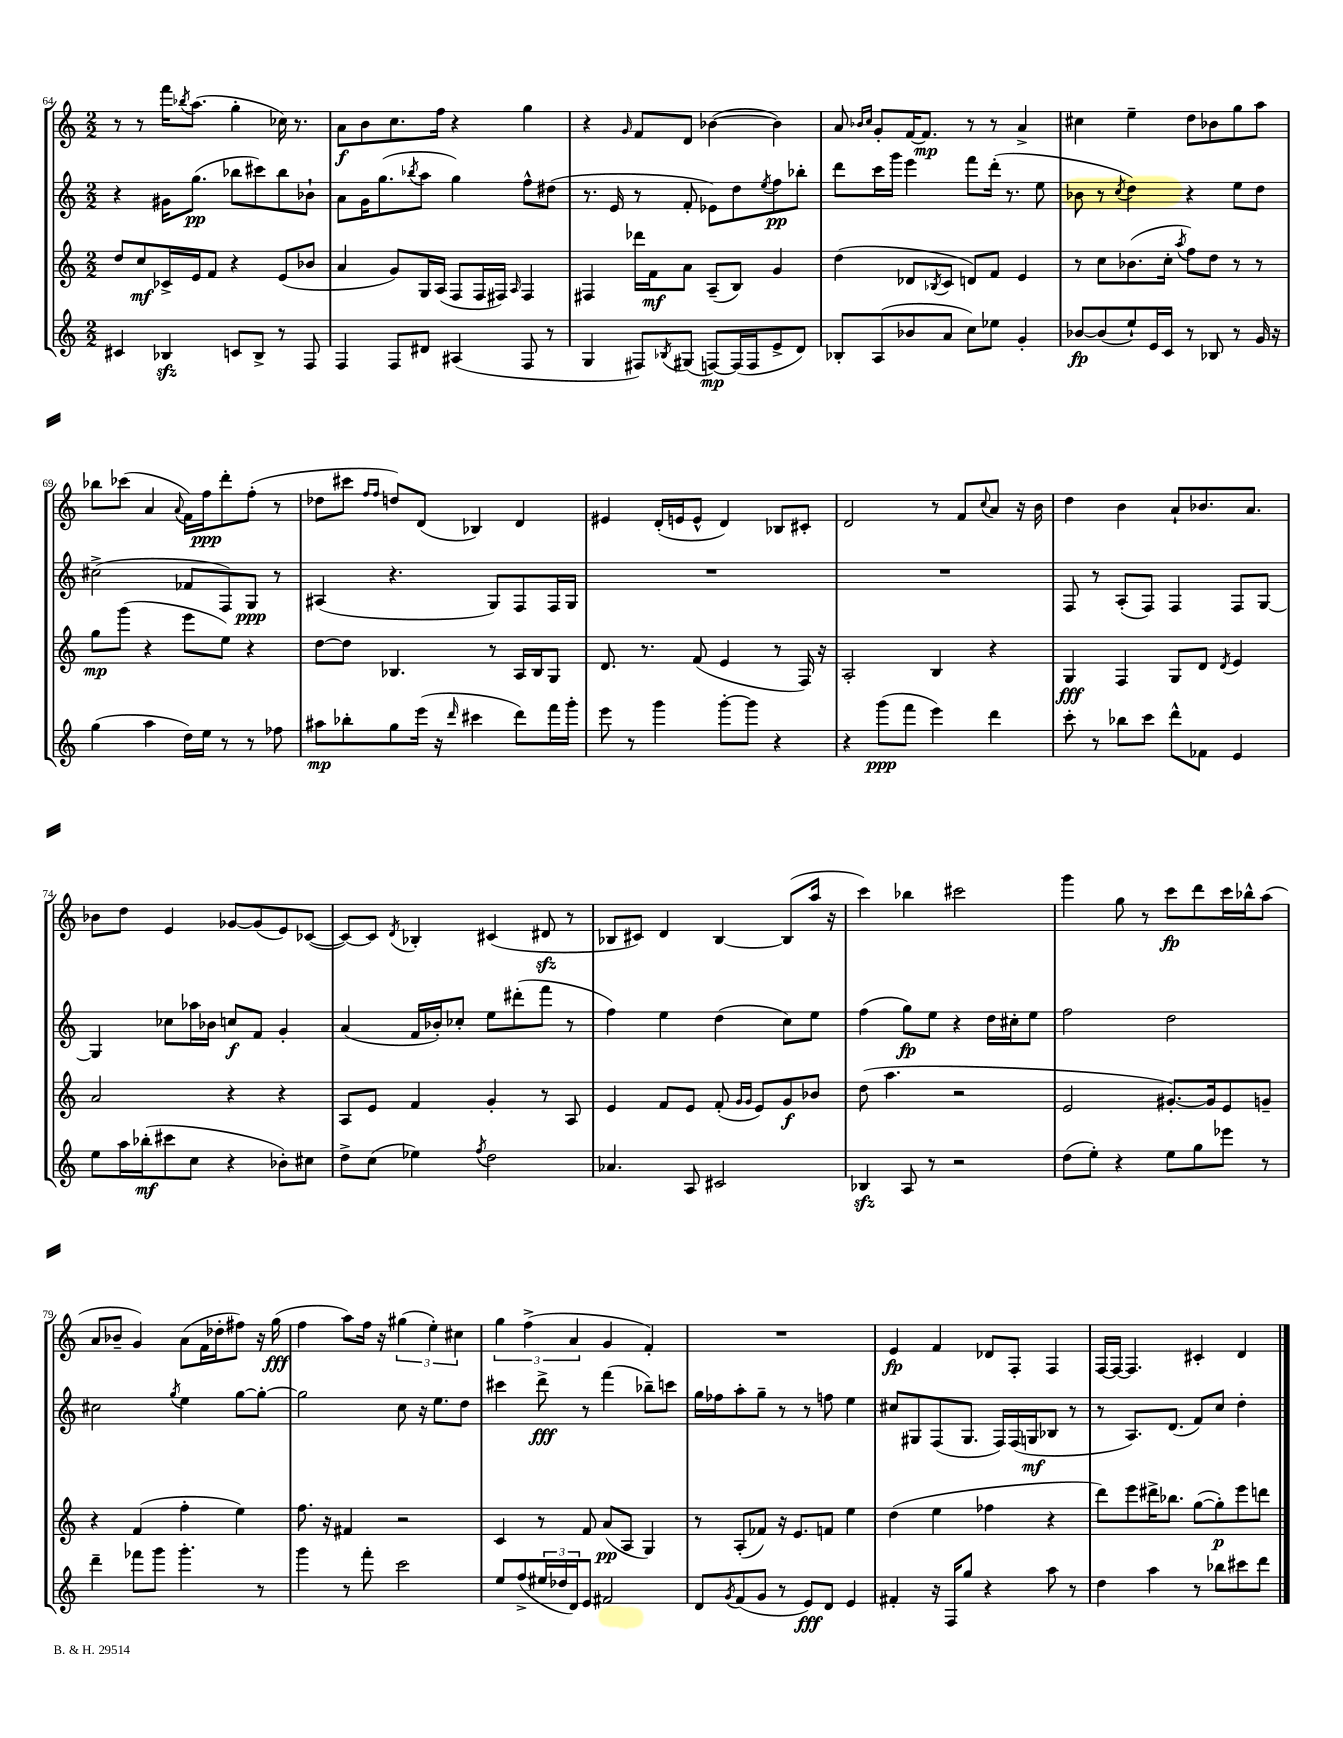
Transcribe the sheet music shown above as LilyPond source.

<<
\new StaffGroup <<
\new Staff = "s0" {
    \clef treble \key c \major \numericTimeSignature \time 2/2
    r8 r8 f'''16 \acciaccatura { bes''8 } a''8.( g''4-. ces''16) r8. |
    a'8\f b'8 c''8. f''16 r4 g''4 |
    r4 \grace { g'16 } f'8 d'8 bes'4~( bes'4) |
    a'8 \grace { bes'16 c''16 } g'8-. f'16~ f'8.\mp r8 r8 a'4-> |
    cis''4 e''4-- d''8 bes'8 g''8 a''8 |
    bes''8 ces'''8( a'4 \appoggiatura { a'8 } f'16) f''16\ppp d'''8-. f''8-.( r8 |
    des''8 cis'''8 \grace { f''16 f''16 } d''8) d'8( bes4) d'4 |
    eis'4 d'16-.( e'16 e'8-^ d'4) bes8 cis'8-. |
    d'2 r8 f'8 \appoggiatura { c''8 } a'8 r16 b'16 |
    d''4 b'4 a'8-! bes'8. a'8. |
    bes'8 d''8 e'4 ges'8~ ges'8( e'8) ces'8~( |
    ces'8~) ces'8 \acciaccatura { d'8 } bes4-. cis'4( dis'8\sfz r8 |
    bes8 cis'8) d'4 bes4~ bes8( a''16 r16 |
    c'''4) bes''4 cis'''2 |
    g'''4 g''8 r8 c'''8\fp d'''8 c'''16 bes''16-^ a''8( |
    a'8 bes'8-- g'4) a'8( f'16 des''16-. fis''8) r16 g''16\fff( |
    f''4 a''8) f''16 r16 \tuplet 3/2 { gis''4( e''4-.) cis''4 } |
    \tuplet 3/2 { g''4 f''4->( a'4 } g'4 f'4-.) |
    R1 |
    e'4\fp f'4 des'8 f8-. f4 |
    f16~ f16~ f4. cis'4-. d'4 \bar "|." |
}
\new Staff = "s1" {
    \clef treble \key c \major \numericTimeSignature \time 2/2
    r4 gis'16 g''8.\pp( bes''8 cis'''8) bes''8 bes'8-! |
    a'8 g'16 g''8.( \acciaccatura { bes''8 } a''8 g''4) f''8-^ dis''8( |
    r8. e'16 r8 f'8-. ees'8) d''8 \acciaccatura { e''8 } f''8\pp bes''8-. |
    d'''8 c'''16 g'''16 e'''4 f'''8 d'''16-.( r8. e''8 |
    bes'8 r8 \acciaccatura { c''8 } d''4) r4 e''8 d''8 |
    cis''2->( fes'8 f8) g8\ppp r8 |
    ais4( r4. g8) f8 f16 g16 |
    R1 |
    R1 |
    f8 r8 a8-.( f8) f4 f8 g8~ |
    g4 ces''8 aes''16 bes'16 c''8\f f'8 g'4-. |
    a'4( f'16 bes'16-.) ces''8-. e''8 dis'''8-.( f'''8 r8 |
    f''4) e''4 d''4( c''8) e''8 |
    f''4( g''8\fp) e''8 r4 d''16 cis''16-. e''8 |
    f''2 d''2 |
    cis''2 \acciaccatura { g''8 } e''4 g''8~ g''8~-. |
    g''2 c''8 r16 e''8. d''8 |
    cis'''4 d'''8->\fff r8 f'''4( bes''8--) c'''8 |
    g''16 fes''16 a''8-. g''8-- r8 r8 f''8 e''4 |
    cis''8 gis8 f8( gis8. f16) f16( g16\mf bes8 r8 |
    r8 a8.) d'8.( f'8) c''8 d''4-. \bar "|." |
}
\new Staff = "s2" {
    \clef treble \key c \major \numericTimeSignature \time 2/2
    d''8 c''8\mf ces'16-> e'16 f'8 r4 e'8( bes'8 |
    a'4 g'8) g16 a16( f8 f16 fis16) \grace { a16 } fis4 |
    fis4 des'''16 f'16\mf a'8 a8--( b8) g'4 |
    d''4( des'8 \acciaccatura { bes8 } c'8 d'8) f'8 e'4 |
    r8 c''8 bes'8.( c''16-. \acciaccatura { a''8 } f''8) d''8 r8 r8 |
    g''8\mp g'''8( r4 e'''8 e''8) r4 |
    d''8~ d''8 bes4. r8 a16 bes16 g8 |
    d'8. r8. f'8( e'4 r8 f16) r16 |
    a2-. b4 r4 |
    g4\fff f4 g8 d'8 \acciaccatura { d'8 } e'4 |
    a'2 r4 r4 |
    a8 e'8 f'4 g'4-. r8 a8 |
    e'4 f'8 e'8 f'8-.( \grace { g'16 g'16 } e'8) g'8\f bes'8 |
    d''8( a''4. r2 |
    e'2 gis'8.~-.) gis'16 e'8 g'8-- |
    r4 f'4( f''4-. e''4) |
    f''8. r16 fis'4 r2 |
    c'4 r8 f'8 a'8\pp( a8 g4) |
    r8 a8-.( fes'8) r16 e'8. f'8 e''4 |
    d''4( e''4 fes''4 r4 |
    d'''8) e'''8 dis'''16-> bes''8. g''8~( g''8-.\p) e'''8 d'''8 \bar "|." |
}
\new Staff = "s3" {
    \clef treble \key c \major \numericTimeSignature \time 2/2
    cis'4 bes4\sfz c'8 bes8-> r8 f8 |
    f4 f8 dis'8 ais4( f8 r8 |
    g4 fis8) \acciaccatura { bes8 } gis8( f8~\mp) f16( f16 e'8-> d'8) |
    bes8-. a8( bes'8 a'8 c''8) ees''8 g'4-. |
    bes'8~\fp bes'8( e''8-!) e'16 c'16 r8 bes8 r8 g'16 r16 |
    g''4( a''4 d''16) e''16 r8 r8 fes''8 |
    ais''8\mp bes''8-. g''8 e'''16( r16 \grace { d'''16 } cis'''4 d'''8) f'''16 g'''16-. |
    e'''8 r8 g'''4 g'''8~-. g'''8 r4 |
    r4 g'''8\ppp( f'''8 e'''4) d'''4 |
    c'''8-. r8 bes''8 c'''8 d'''8-^ fes'8 e'4 |
    e''8 a''16 bes''16-.\mf( cis'''8 c''8 r4 bes'8-.) cis''8 |
    d''8-> c''8( ees''4) \acciaccatura { f''8 } d''2 |
    aes'4. a8 cis'2 |
    bes4\sfz a8 r8 r2 |
    d''8( e''8-.) r4 e''8 g''8 ees'''8 r8 |
    d'''4-- fes'''8 g'''8 g'''4.-. r8 |
    g'''4 r8 f'''8-. c'''2 |
    e''8 f''8->( \tuplet 3/2 { eis''16 des''16 d'16) } e'8 fis'2 |
    d'8 \acciaccatura { g'8 } f'8( g'8 r8 e'8\fff) d'8 e'4 |
    fis'4-. r16 f16 g''8 r4 a''8 r8 |
    d''4 a''4 r8 bes''8 cis'''8 d'''8 \bar "|." |
}
>>
>>
\layout { \context { \Score currentBarNumber = #64 } }
